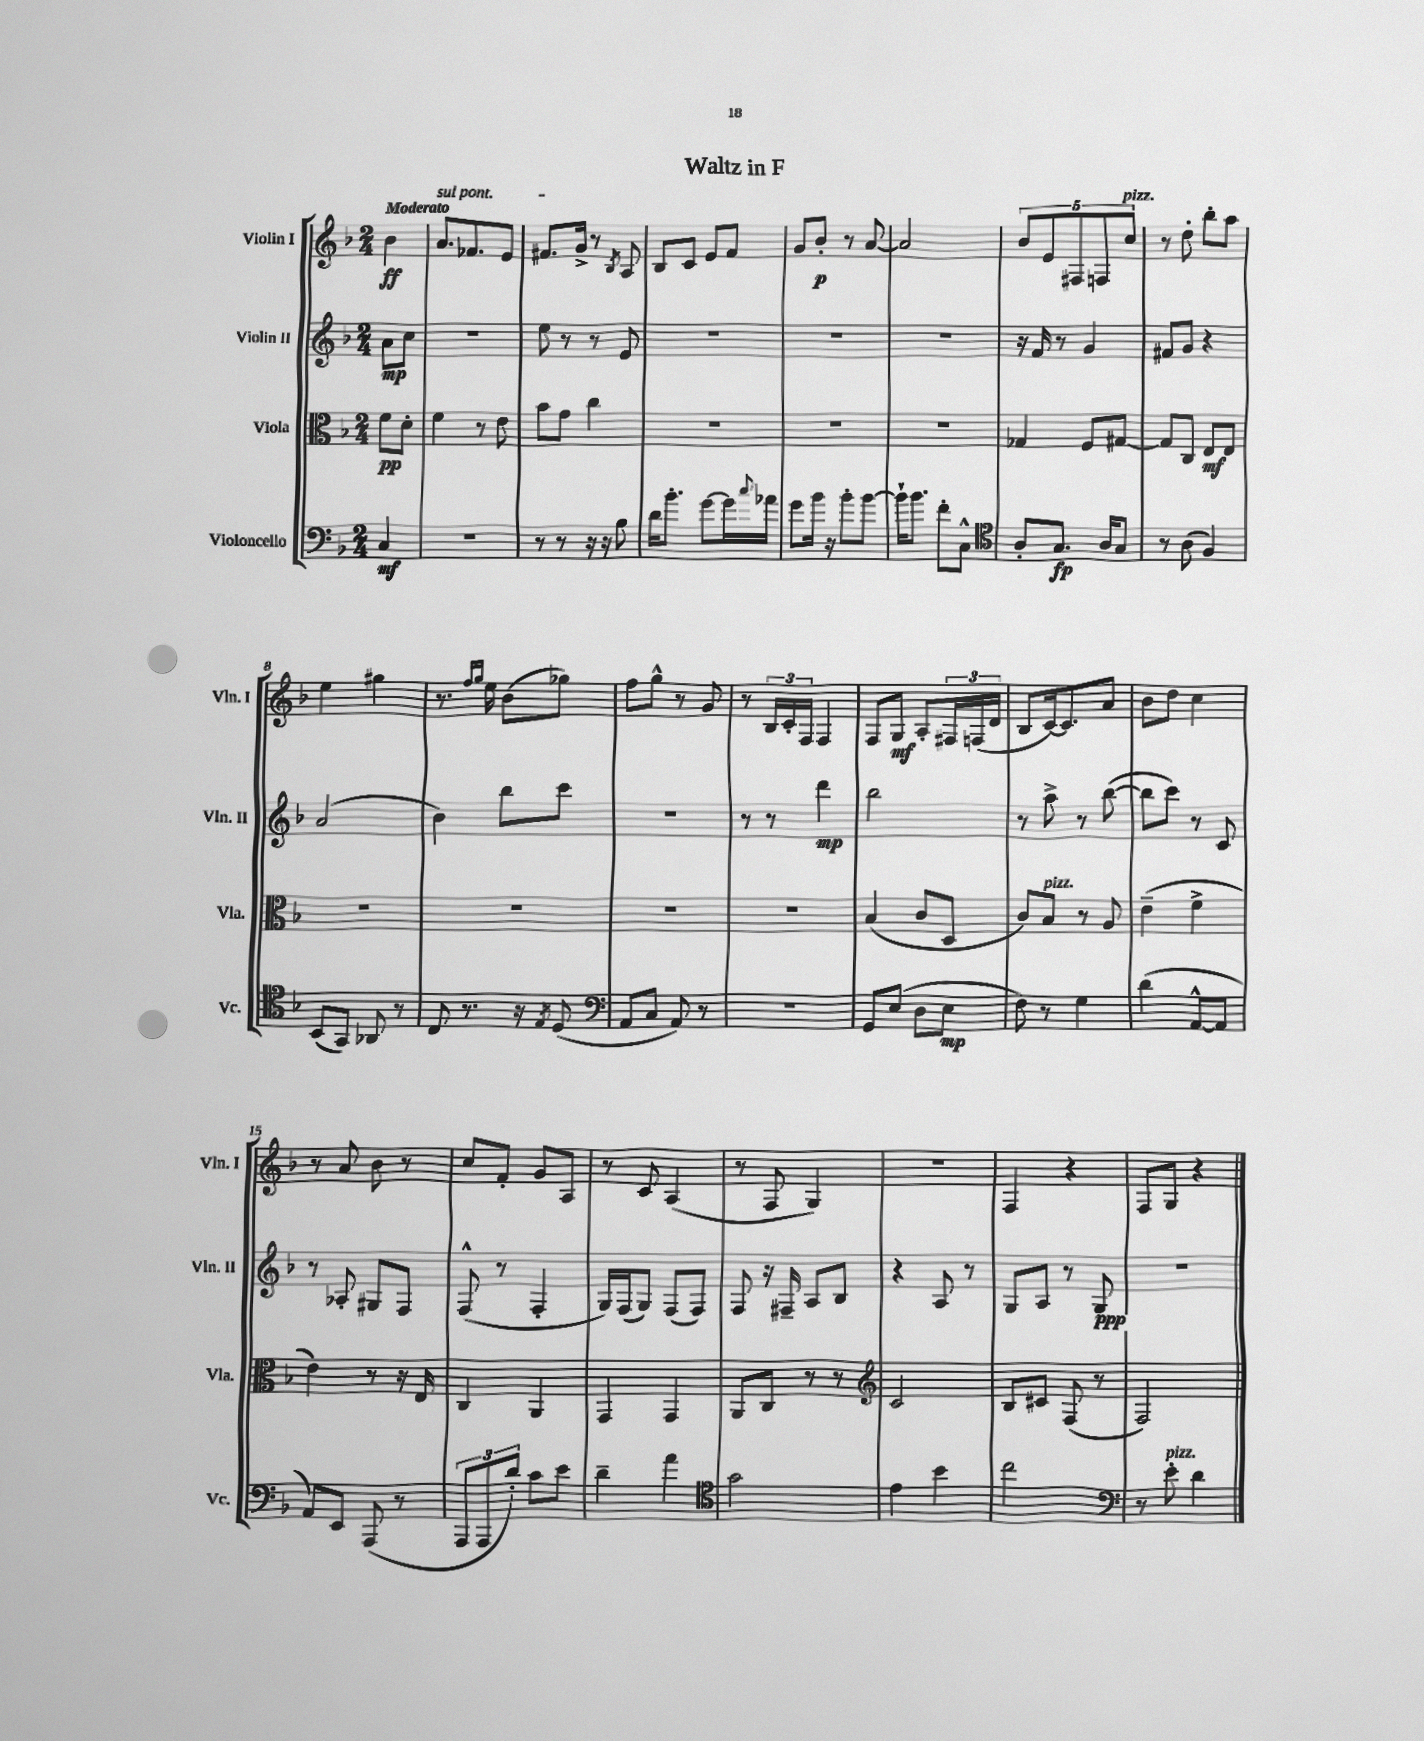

**kern	**kern	**kern	**kern
*staff4	*staff3	*staff2	*staff1
*clefF4	*clefC3	*clefG2	*clefG2
*k[b-]	*k[b-]	*k[b-]	*k[b-]
*M2/4	*M2/4	*M2/4	*M2/4
4C	8f	8a	4b-
.	8d'	8cc	.
=	=	=	=
2r	4f	2r	8.a
.	.	.	8.f-
.	8r	.	.
.	8e	.	8e
=	=	=	=
8r	8b-	8ee	8.f#
8r	8g	8r	.
.	.	.	16g^
16r	4cc	8r	8r
16r	.	.	.
.	.	.	8qB-
8B-	.	8e	8A
=	=	=	=
16d	2r	2r	8B-
8.b-'	.	.	.
.	.	.	8c
[8g	.	.	8e
16g]	.	.	8f
8qqcc	.	.	.
16a-	.	.	.
=	=	=	=
8g	2r	2r	8g
16b-	.	.	8b-'
16r	.	.	.
8b-'	.	.	8r
[8b-	.	.	[8a
=	=	=	=
16b-`]	2r	2r	2a]
8.b-	.	.	.
8f'	.	.	.
8C^^	.	.	.
=	=	=	=
*clefC4	*	*	*
8A'	4G-	16r	10b-
.	.	16f	.
.	.	.	10e
8.G	.	8r	.
.	.	.	10F#
.	8F	4g	.
.	.	.	10F
16A	.	.	.
8G	[8G#	.	.
.	.	.	10cc
=	=	=	=
8r	8G#]	8f#	8r
(8A	8C	8g	8dd'
4F)	8E	4r	8bb-'
.	8E	.	8aa
=	=	=	=
(8BB-	2r	(2a	4ee
8GG)	.	.	.
8AA-	.	.	4gg#
8r	.	.	.
=	=	=	=
8C	2r	4b-)	8.r
8.r	.	.	.
.	.	.	16qqff
.	.	.	16qqgg
.	.	.	16ee
.	.	8bb-	(8b-
16r	.	.	.
8qE	.	.	.
(8D	.	8ccc	8gg-)
=	=	=	=
*clefF4	*	*	*
8AA	2r	2r	8ff
8C	.	.	8gg^^
8AA)	.	.	8r
8r	.	.	8g
=	=	=	=
2r	2r	8r	8r
.	.	8r	24B-
.	.	.	24c'
.	.	.	24F
.	.	4ddd	4F
=	=	=	=
8GG	(4B-	2bb-	8F
(8E	.	.	8G
8D	8c	.	8A'
8E	8D	.	24F#
.	.	.	(24F
.	.	.	24d
=	=	=	=
8F)	8c)	8r	8B-
8r	8B-	8aa^	[16c)
.	.	.	8.c]
4G	8r	8r	.
.	8A	([8bb-	8a
=	=	=	=
(4d	(4e~	8bb-]	8b-
.	.	8ccc)	8dd
[8AA^^	4f^	8r	4cc
8AA]	.	8c	.
=	=	=	=
8AA)	4e)	8r	8r
8EE	.	8A-'	8a
(8AAA	8r	8G#	8b-
8r	16r	8F	8r
.	16E	.	.
=	=	=	=
12AAA	4C	(8F^^	8cc
12AAA	.	.	.
.	.	8r	8f'
12d')	.	.	.
8c	4AA	4F'	8g
8e	.	.	8A
=	=	=	=
4d~	4GG	16G)	8r
.	.	(16F	.
.	.	8G)	8c
4a	4GG	(8F	(4A
.	.	8F)	.
=	=	=	=
*clefC4	*	*	*
2g	8AA	8F	8r
.	8C	16r	8F
.	.	16F#~	.
.	8r	8A	4G)
.	8r	8B-	.
=	=	=	=
*	*clefG2	*	*
4e	2c	4r	2r
4b-	.	8A	.
.	.	8r	.
=	=	=	=
2cc	8B-	8G	4F
.	8c#	8A	.
.	(8F	8r	4r
.	8r	8G	.
=	=	=	=
*clefF4	*	*	*
8r	2F)	2r	8F
8e'	.	.	8G
4d	.	.	4r
==	==	==	==
*-	*-	*-	*-
